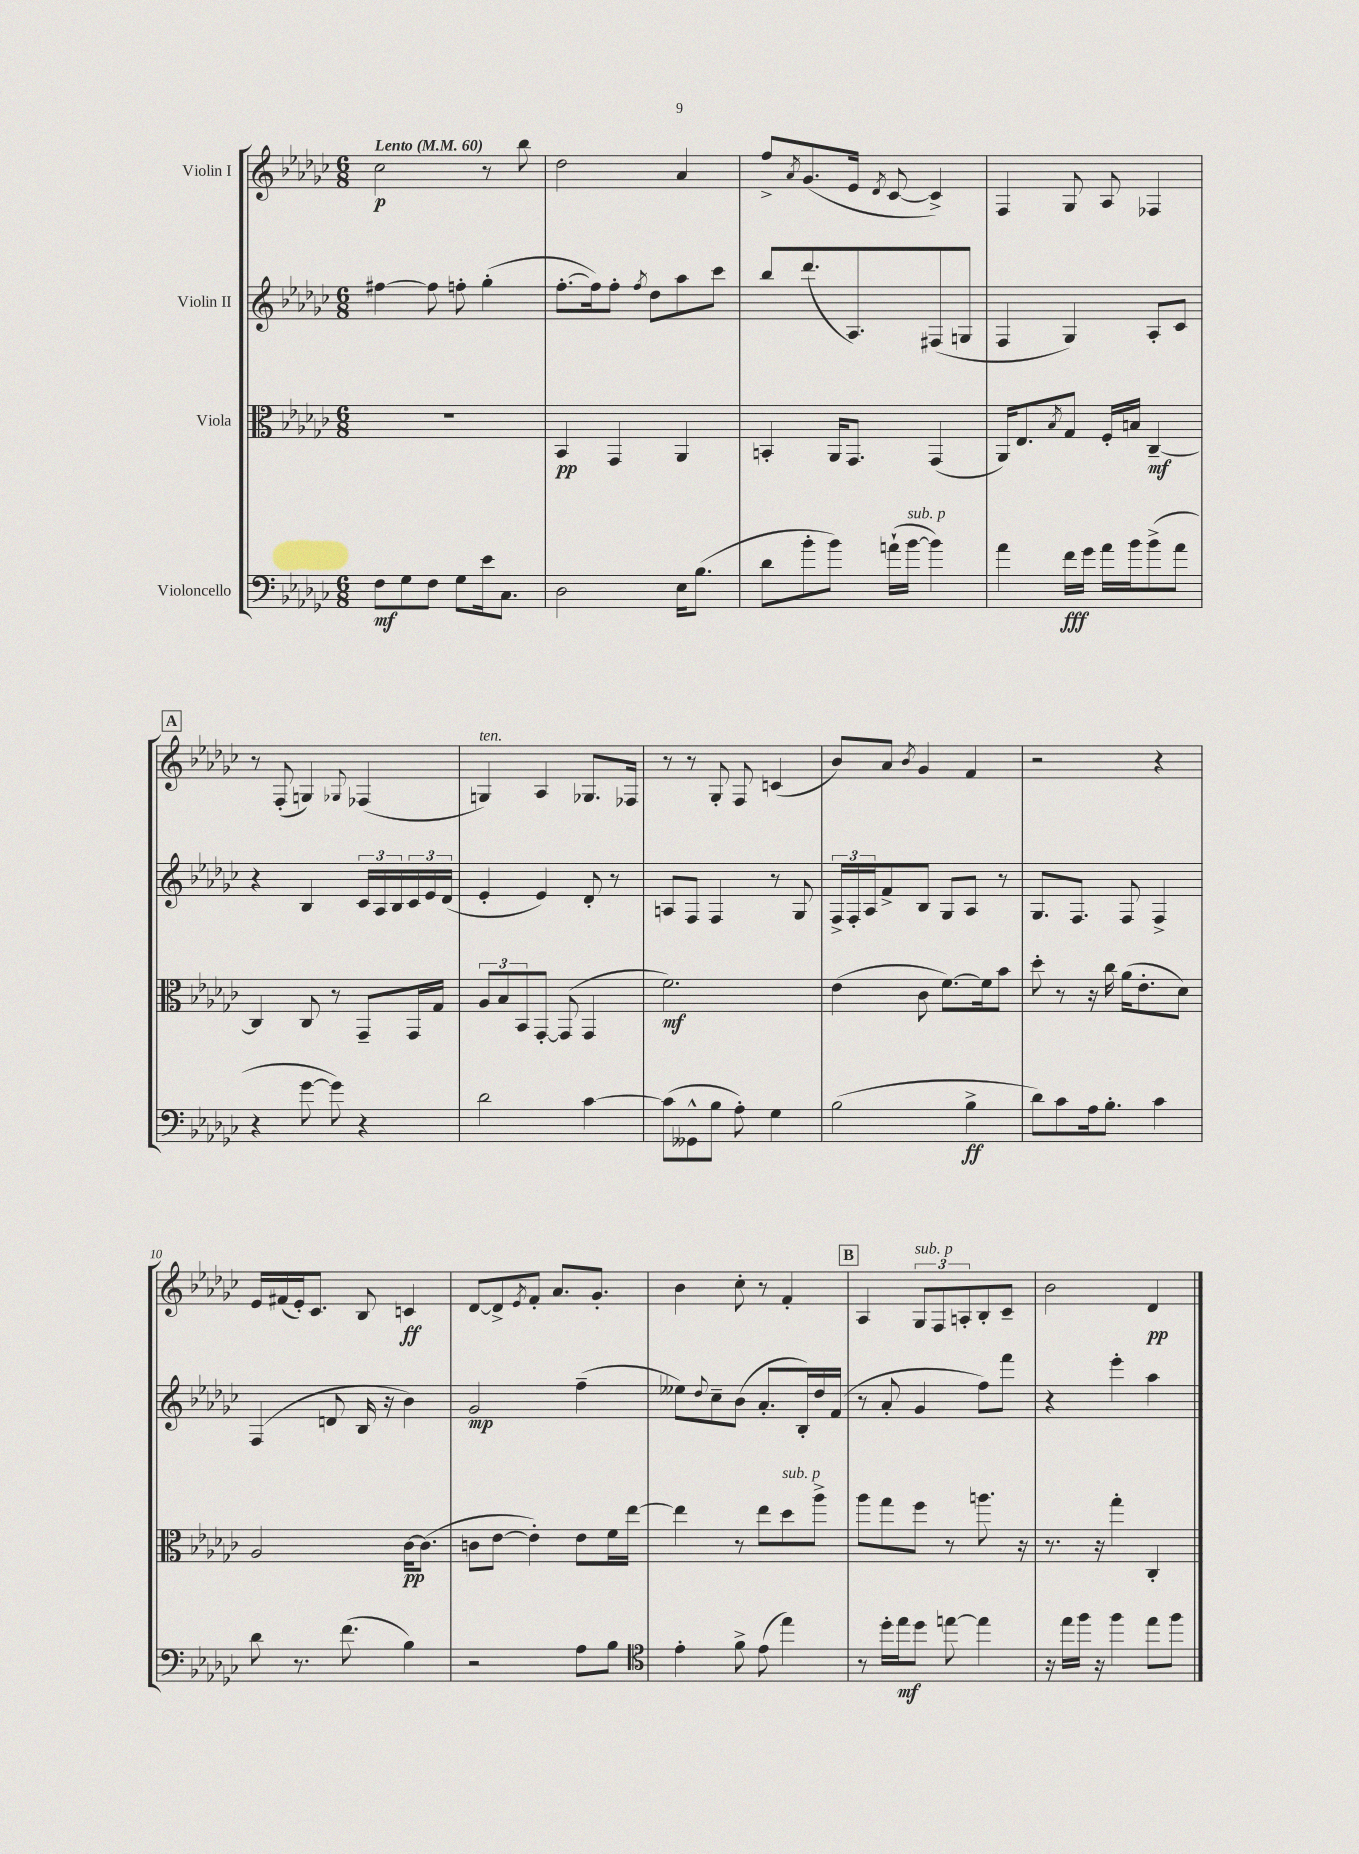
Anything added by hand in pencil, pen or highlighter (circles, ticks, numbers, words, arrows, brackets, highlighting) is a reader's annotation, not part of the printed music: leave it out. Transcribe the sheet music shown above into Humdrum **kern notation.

**kern	**kern	**kern	**kern
*staff4	*staff3	*staff2	*staff1
*clefF4	*clefC3	*clefG2	*clefG2
*k[b-e-a-d-g-c-]	*k[b-e-a-d-g-c-]	*k[b-e-a-d-g-c-]	*k[b-e-a-d-g-c-]
*M6/8	*M6/8	*M6/8	*M6/8
*MM60	*MM60	*MM60	*MM60
8F	2.r	[4ff#	2cc-
8G-	.	.	.
8F	.	8ff#]	.
8G-	.	8ff'	.
16e-	.	(4gg-'	8r
8.C-	.	.	.
.	.	.	8bb-
=	=	=	=
2D-	4BB-	[8.ff'	2dd-
.	.	16ff])	.
.	4GG-	8ff'	.
.	.	8qff	.
.	.	8dd-	.
16E-	4AA-	8aa-	4a-
(8.B-	.	.	.
.	.	8ccc-	.
=	=	=	=
8d-	4BB'	8bb-	8ff^
.	.	.	8qa-
8b-'	.	(8.ddd-	(8.g-
8b-)	16AA-	.	.
.	8.GG-	8.A-)	16e-
.	.	.	8qd-
(16a`	.	.	[8c-
[16b-	.	.	.
4b-])	(4GG-	(8F#	4c-^])
.	.	8G	.
=	=	=	=
4a-	16AA-)	4F	4F
.	8.E-	.	.
.	8qB-	.	.
16f	8G-	4G-)	8G-
16g-	.	.	.
16a-	16F'	.	8A-
16b-	16B	.	.
(8b-^	[4C-~	8A-'	4F-
8a-	.	8c-	.
=	=	=	=
4r	4C-]	4r	8r
.	.	.	(8F'
[8g-	8C-	4B-	4G)
8g-])	8r	.	.
.	.	.	8qqG-
4r	8GG-~	24c-	(4F-
.	.	24A-	.
.	.	24B-	.
.	16GG-	24c-	.
.	.	24e-	.
.	16G-	.	.
.	.	(24d-	.
=	=	=	=
2d-	12A-	4e-'	4G)
.	12B-	.	.
.	12BB-	.	.
.	[8GG-'	4e-)	4A-
.	(8GG-]	.	.
[4c-	4GG-	8d-'	8.G-
.	.	8r	.
.	.	.	16F-
=	=	=	=
(8c-]	2.f)	8A	8r
8GG--^^	.	8F	8r
8B-	.	4F	8G-'
8A-')	.	.	8F
4G-	.	8r	(4c
.	.	8G-	.
=	=	=	=
(2B-	(4e-	24F^	8b-)
.	.	24F'	.
.	.	24A-	.
.	.	8f^	8a-
.	.	.	8qb-
.	8c-	8B-	4g-
.	[8.f)	8G-	.
4B-^	.	8A-	4f
.	16f]	.	.
.	8b-	8r	.
=	=	=	=
8d-)	8dd-'	8.G-	2r
8c-	8r	.	.
.	.	8.F	.
16A-	16r	.	.
8.B-'	16cc-	.	.
.	(16a-	8F	.
.	8.e-'	.	.
4c-	.	4F^	4r
.	8d-)	.	.
=	=	=	=
8d-	2A-	(4F	16e-
.	.	.	(16f#
8.r	.	.	16e-')
.	.	.	8.c-
.	.	8d	.
(8.f	.	.	.
.	.	16B-	8B-
.	.	16r	.
4B-)	[16c-	4b-)	4c
.	(8.c-]	.	.
=	=	=	=
2r	8c	2g-	[8d-
.	[8e-	.	8d-^]
.	.	.	8qe-
.	4e-'])	.	8f'
.	.	.	8.a-
8A-	8e-	(4ff~	.
.	.	.	8.g-'
8B-	16f	.	.
.	[16ee-	.	.
=	=	=	=
*clefC4	*	*	*
4e-'	4ee-]	8ee--)	4b-
.	.	8qqdd-	.
.	.	8cc-~	.
8f^	8r	(8b-	8cc-'
(8e-	8ee-	8.a-'	8r
4ee-)	8dd-	.	4f'
.	.	16B-')	.
.	8aa-^	16dd-	.
.	.	(16f	.
=	=	=	=
8r	8aa-	8r	4A-
16dd-'	8gg-	8a-'	.
16ee-	.	.	.
8dd-	8ff	4g-	12G-
.	.	.	12F
[8ee	8r	.	.
.	.	.	12A'
4ee]	8.aa	8ff)	8B-'
.	.	8fff	8c-~
.	16r	.	.
=	=	=	=
16r	8.r	4r	2b-
16ee-	.	.	.
16ff	.	.	.
16r	16r	.	.
4ff	4gg-'	4eee-'	.
8ee-	4C-'	4aa-	4d-
8ff	.	.	.
==	==	==	==
*-	*-	*-	*-
